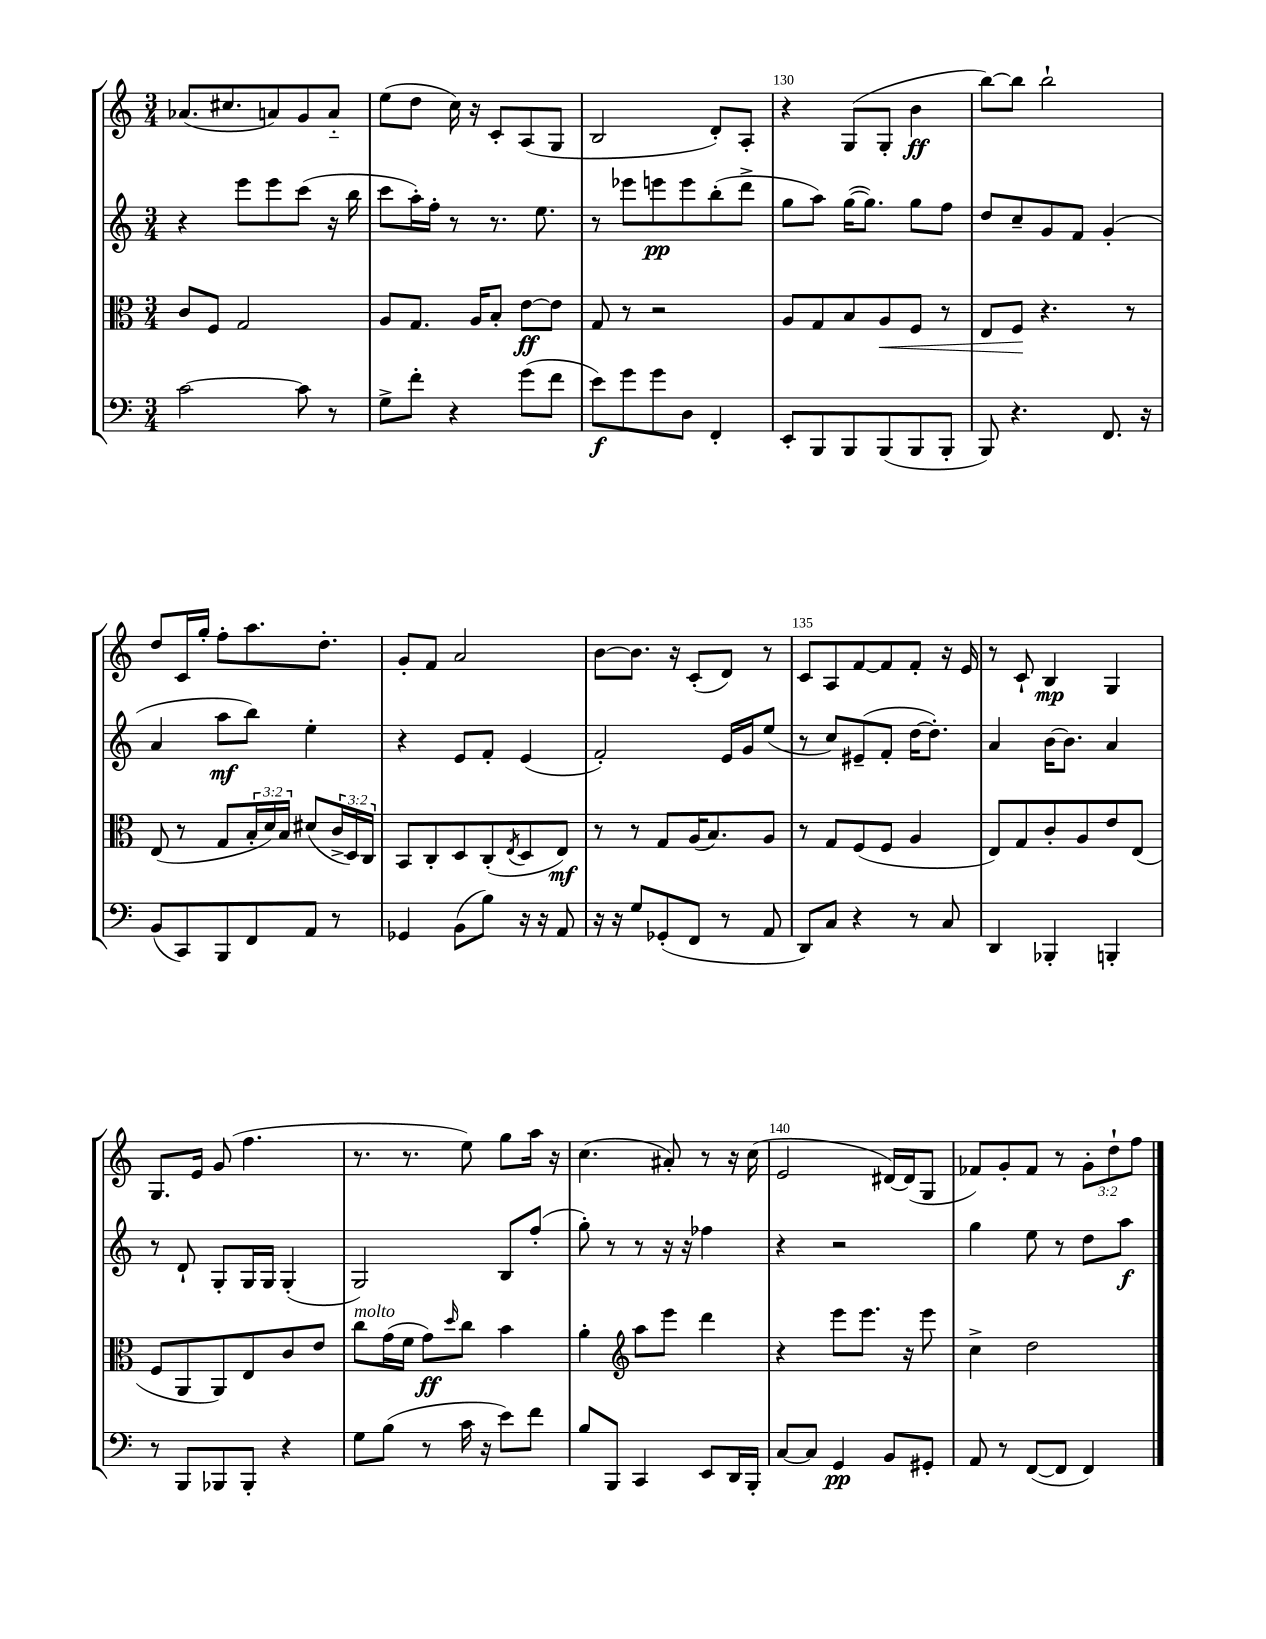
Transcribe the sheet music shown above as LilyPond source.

<<
\new StaffGroup <<
\new Staff = "s0" {
    \clef treble \key c \major \numericTimeSignature \time 3/4 \override Staff.TupletNumber.text = #tuplet-number::calc-fraction-text
    aes'8.( cis''8. a'8) g'8 a'8-_ |
    e''8( d''8 c''16) r16 c'8-. a8( g8 |
    b2 d'8-.) a8-. |
    r4 g8( g8-. b'4\ff |
    b''8~) b''8 b''2-! |
    d''8 c'16 g''16-. f''8-. a''8. d''8.-. |
    g'8-. f'8 a'2 |
    b'8~ b'8. r16 c'8-.( d'8) r8 |
    c'8 a8 f'8~ f'8 f'8-. r16 e'16 |
    r8 c'8-! b4\mp g4 |
    g8. e'16 g'8( f''4. |
    r8. r8. e''8) g''8 a''16 r16 |
    c''4.( ais'8-.) r8 r16 c''16( |
    e'2 dis'16~) dis'16( g8 |
    fes'8) g'8-. fes'8 r8 \tuplet 3/2 { g'8-. d''8-! f''8 } \bar "|." |
}
\new Staff = "s1" {
    \clef treble \key c \major \numericTimeSignature \time 3/4
    r4 e'''8 e'''8 c'''8( r16 b''16 |
    c'''8 a''16-.) f''16-. r8 r8. e''8. |
    r8 ees'''8 e'''8\pp e'''8 b''8-.( d'''8-> |
    g''8 a''8) g''16~( g''8.) g''8 f''8 |
    d''8 c''8-- g'8 f'8 g'4-.( |
    a'4 a''8\mf b''8) e''4-. |
    r4 e'8 f'8-. e'4( |
    f'2-.) e'16 g'16 e''8( |
    r8 c''8) eis'8--( f'8-. d''16~ d''8.-.) |
    a'4 b'16~ b'8. a'4 |
    r8 d'8-! g8-. g16 g16 g4-.( |
    g2) b8 f''8-.( |
    g''8-.) r8 r8 r16 r16 fes''4 |
    r4 r2 |
    g''4 e''8 r8 d''8 a''8\f \bar "|." |
}
\new Staff = "s2" {
    \clef alto \key c \major \numericTimeSignature \time 3/4 \override Staff.TupletNumber.text = #tuplet-number::calc-fraction-text
    c'8 f8 g2 |
    a8 g8. a16 b8-. e'8~\ff e'8 |
    g8 r8 r2 |
    a8 g8 b8 a8\< f8 r8 |
    e8 f8\! r4. r8 |
    e8( r8 g8 \tuplet 3/2 { b16-. d'16) b16 } dis'8( \tuplet 3/2 { c'16-> d16) c16 } |
    b,8 c8-. d8 c8-.( \acciaccatura { e8 } d8 e8\mf) |
    r8 r8 g8 a16( b8.) a8 |
    r8 g8 f8( f8 a4 |
    e8) g8 c'8-. a8 e'8 e8( |
    f8 a,8 a,8) e8 c'8 e'8 |
    c''8^\markup { \italic "molto" } g'16( f'16 g'8\ff) \grace { d''16 } c''8 b'4 |
    a'4-. \clef treble a''8 e'''8 d'''4 |
    r4 e'''8 e'''8. r16 e'''8 |
    c''4-> d''2 \bar "|." |
}
\new Staff = "s3" {
    \clef bass \key c \major \numericTimeSignature \time 3/4
    c'2~ c'8 r8 |
    g8-> f'8-. r4 g'8( f'8 |
    e'8\f) g'8 g'8 d8 f,4-. |
    e,8-. b,,8 b,,8 b,,8( b,,8 b,,8-. |
    b,,8) r4. f,8. r16 |
    b,8( c,8) b,,8 f,8 a,8 r8 |
    ges,4 b,8( b8) r16 r16 a,8 |
    r16 r16 g8 ges,8-.( f,8 r8 a,8 |
    d,8) c8 r4 r8 c8 |
    d,4 bes,,4-. b,,4-. |
    r8 b,,8 bes,,8 bes,,8-. r4 |
    g8 b8( r8 c'16 r16 e'8) f'8 |
    b8 b,,8 c,4 e,8 d,16 b,,16-. |
    c8~ c8 g,4\pp b,8 gis,8-. |
    a,8 r8 f,8~( f,8 f,4) \bar "|." |
}
>>
>>
\layout { \context { \Score currentBarNumber = #127 \override BarNumber.break-visibility = ##(#f #t #t) barNumberVisibility = #(every-nth-bar-number-visible 5) } }
